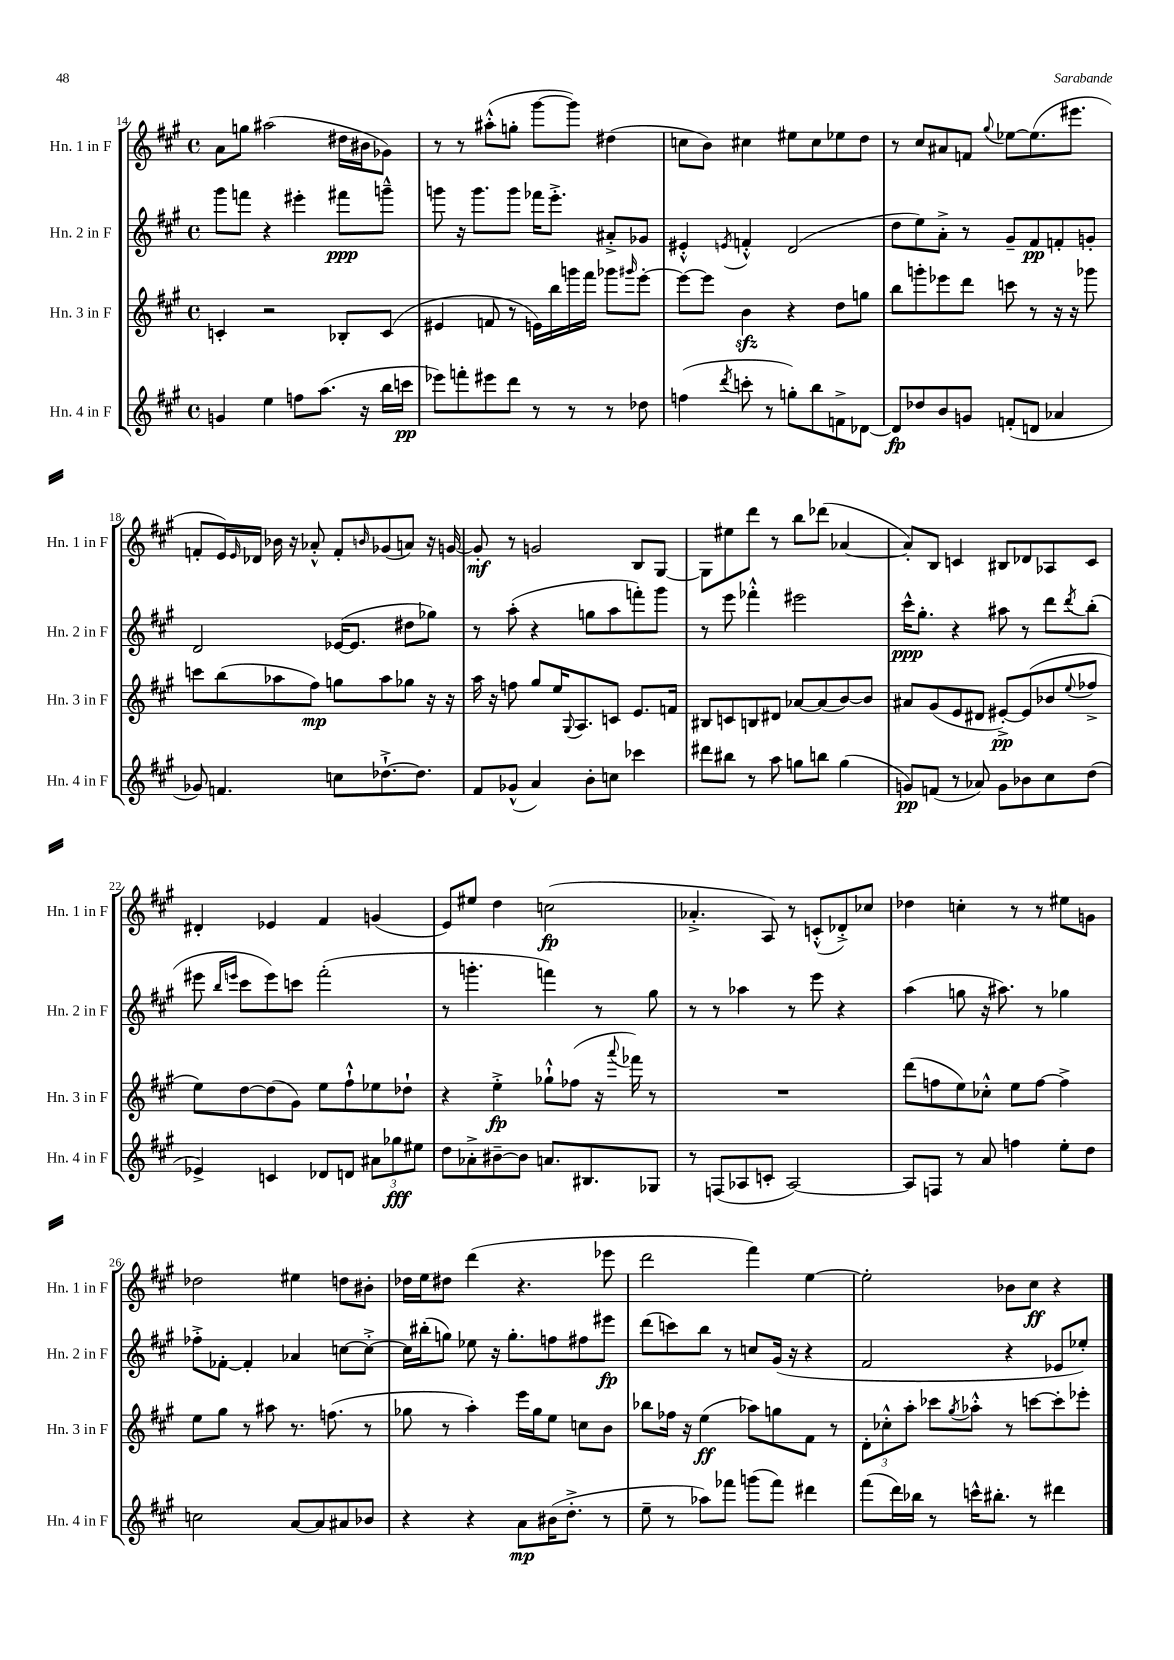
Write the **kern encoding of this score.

**kern	**kern	**kern	**kern
*staff4	*staff3	*staff2	*staff1
*clefG2	*clefG2	*clefG2	*clefG2
*k[f#c#g#]	*k[f#c#g#]	*k[f#c#g#]	*k[f#c#g#]
*M4/4	*M4/4	*M4/4	*M4/4
*met(c)	*met(c)	*met(c)	*met(c)
4g	4c'	8ggg#	8a
.	.	8fff	8gg
4ee	2r	4r	(2aa#
8ff	.	4eee#'	.
(8.aa	.	.	.
.	8B-'	8fff#	16dd#
16r	.	.	16b#
16bb	(8c	8ggg~^^	8g-)
16ccc	.	.	.
=	=	=	=
8eee-)	4e#	8ggg	8r
8fff'	.	16r	8r
.	.	8.ggg	.
8eee#	8f	.	(8aa#'^^
8ddd	8r	8ggg	8gg'
8r	16e)	16fff-	[8ggg#
.	16bb	8.eee'^	.
8r	16ggg	.	8ggg#])
.	16fff#	.	.
8r	8ggg-	8a#'^	(4dd#
.	16qqggg#	.	.
8dd-	[8eee'	8g-	.
=	=	=	=
(4ff	8eee_	4e#'^^	8cc
.	8eee]	.	8b)
8qddd	.	8qe	.
8ccc'	4b	4f'^^	4cc#
8r	.	.	.
8gg')	4r	(2d	8ee#
8bb	.	.	8cc#
8f^	8dd	.	8ee-
[8d-	8gg	.	8dd
=	=	=	=
8d-]	8bb	8dd	8r
8dd-	8ggg'	8ee)	8cc#
8b	8eee-	8a'^	8a#
8g	8ddd	8r	8f
.	.	.	8qqgg#
(8f'	8ccc	8g#~	[8ee-
8d	8r	8f#	(8.ee-]
4a-	16r	8f'	.
.	16r	.	8.eee#
.	8ggg-	8g'	.
=	=	=	=
8g-)	8ccc	2d	8f'
4.f	(8bb	.	16e)
.	.	.	16qqe
.	.	.	16d-
.	8aa-	.	16b-
.	.	.	16r
.	8ff#)	.	8a-'^^
8cc	8gg	([16e-	8f'
.	.	8.e-]	.
.	.	.	16qqb
[8.dd-`^	8aa-	.	(8g-
.	8gg-	8dd#	8a)
8.dd-]	.	.	.
.	16r	8gg-)	16r
.	16r	.	[16g
=	=	=	=
8f#	16aa	8r	8g']
.	16r	.	.
(8g-^^	8ff	(8aa'	8r
4a)	8gg#	4r	2g
.	16ee	.	.
.	8qqG#	.	.
.	8.A	.	.
8b'	.	8gg	.
8cc	8c	8aa	.
4ccc-	8.e	8fff')	8B
.	.	8ggg#	[8G#
.	16f	.	.
=	=	=	=
8ddd#	8B#	8r	8G#]
8bb#	8c	8eee	8ee#
8r	8B	4fff-'^^	8ddd
8aa	8d#	.	8r
8gg	[8a-	2eee#	8bb
8bb	(8a-]	.	(8ddd-
(4gg	[8b)	.	[4a-
.	8b]	.	.
=	=	=	=
8g)	8a#	16ccc#^^	8a-'])
.	.	8.gg#'	.
(8f	(8g#	.	8B
8r	8e	4r	4c
8a-)	8d#	.	.
8g	[8e#'^)	8aa#	8B#
8b-	(8e#]	8r	8d-
8cc#	8b-	8ddd	8A-
.	8qqee	8qddd	.
(8dd	8ff-^	(8bb'	8c
=	=	=	=
4e-^)	8ee)	8eee#	4d#'
.	.	16qqbb	.
.	.	16qqeee	.
.	[8dd	8ccc#	.
4c	(8dd]	8eee)	4e-
.	8g#)	8ccc	.
8d-	8ee	(2fff#'	4f#
8d	8ff#`^^	.	.
12a#	8ee-	.	(4g
12gg-	.	.	.
.	8dd-`	.	.
12ee#	.	.	.
=	=	=	=
8dd	4r	8r	8e)
8a-'^	.	4.ggg'	8ee#
[8b#~	4ee'^	.	4dd
8b#]	.	.	.
8.a	8gg-`^^	4fff)	(2cc
.	(8ff-	.	.
8.B#	.	.	.
.	16r	8r	.
.	8qqaaa	.	.
.	16fff-)	.	.
8G-	8r	8gg#	.
=	=	=	=
8r	1r	8r	4.a-'^
(8F	.	8r	.
8A-	.	4aa-	.
8c'	.	.	8A)
[2A-)	.	8r	8r
.	.	8eee	(8c'^^
.	.	4r	8d-'^)
.	.	.	8cc-
=	=	=	=
8A-]	(8ddd	(4aa	4dd-
8F	8ff	.	.
8r	8ee)	8gg	4cc'
8a	8cc-'^^	16r	.
.	.	8.aa#)	.
4ff	8ee	.	8r
.	[8ff	8r	8r
8ee'	4ff^]	4gg-	8ee#
8dd	.	.	8g
=	=	=	=
2cc	8ee	8ff-'^	2dd-
.	8gg#	[8f-'	.
.	8r	4f-']	.
.	8aa#	.	.
[8a	8.r	4a-	4ee#
8a]	.	.	.
.	(8.ff	.	.
8a#	.	[8cc	8dd
8b-	8r	8cc'^_	8b#'
=	=	=	=
4r	8gg-	16cc]	16dd-
.	.	(16bb#'	16ee
.	8r	8gg)	8dd#
4r	4aa')	8ee-	(4ddd
.	.	16r	.
.	.	8.gg'	.
8a	16eee	.	4.r
.	16gg-	.	.
(16b#	8ee	8ff	.
8.dd'^	.	.	.
.	8cc	8ff#	.
8r	8b	8eee#	8eee-
=	=	=	=
8ee~	8bb-	(8ddd	2ddd
8r	16ff-	8ccc)	.
.	16r	.	.
8aa-)	(4ee	8bb	.
8fff-	.	8r	.
(8ggg	8aa-)	8cc	4fff#)
8fff-)	8gg	(16g#	.
.	.	16r	.
4ddd#	8f#	4r	[4ee
.	8r	.	.
=	=	=	=
(8fff#	12d'	2f#	2ee']
.	12cc-'^^	.	.
16ddd)	.	.	.
.	12aa'	.	.
16bb-	.	.	.
8r	8ccc-	.	.
.	8qgg#	.	.
16ccc^^	8aa-'^^	.	.
8.bb#'	.	.	.
.	8r	4r	8b-
8r	[8ccc	.	8cc#
4ddd#	8ccc']	8e-	4r
.	8eee-'	8ee-')	.
==	==	==	==
*-	*-	*-	*-
